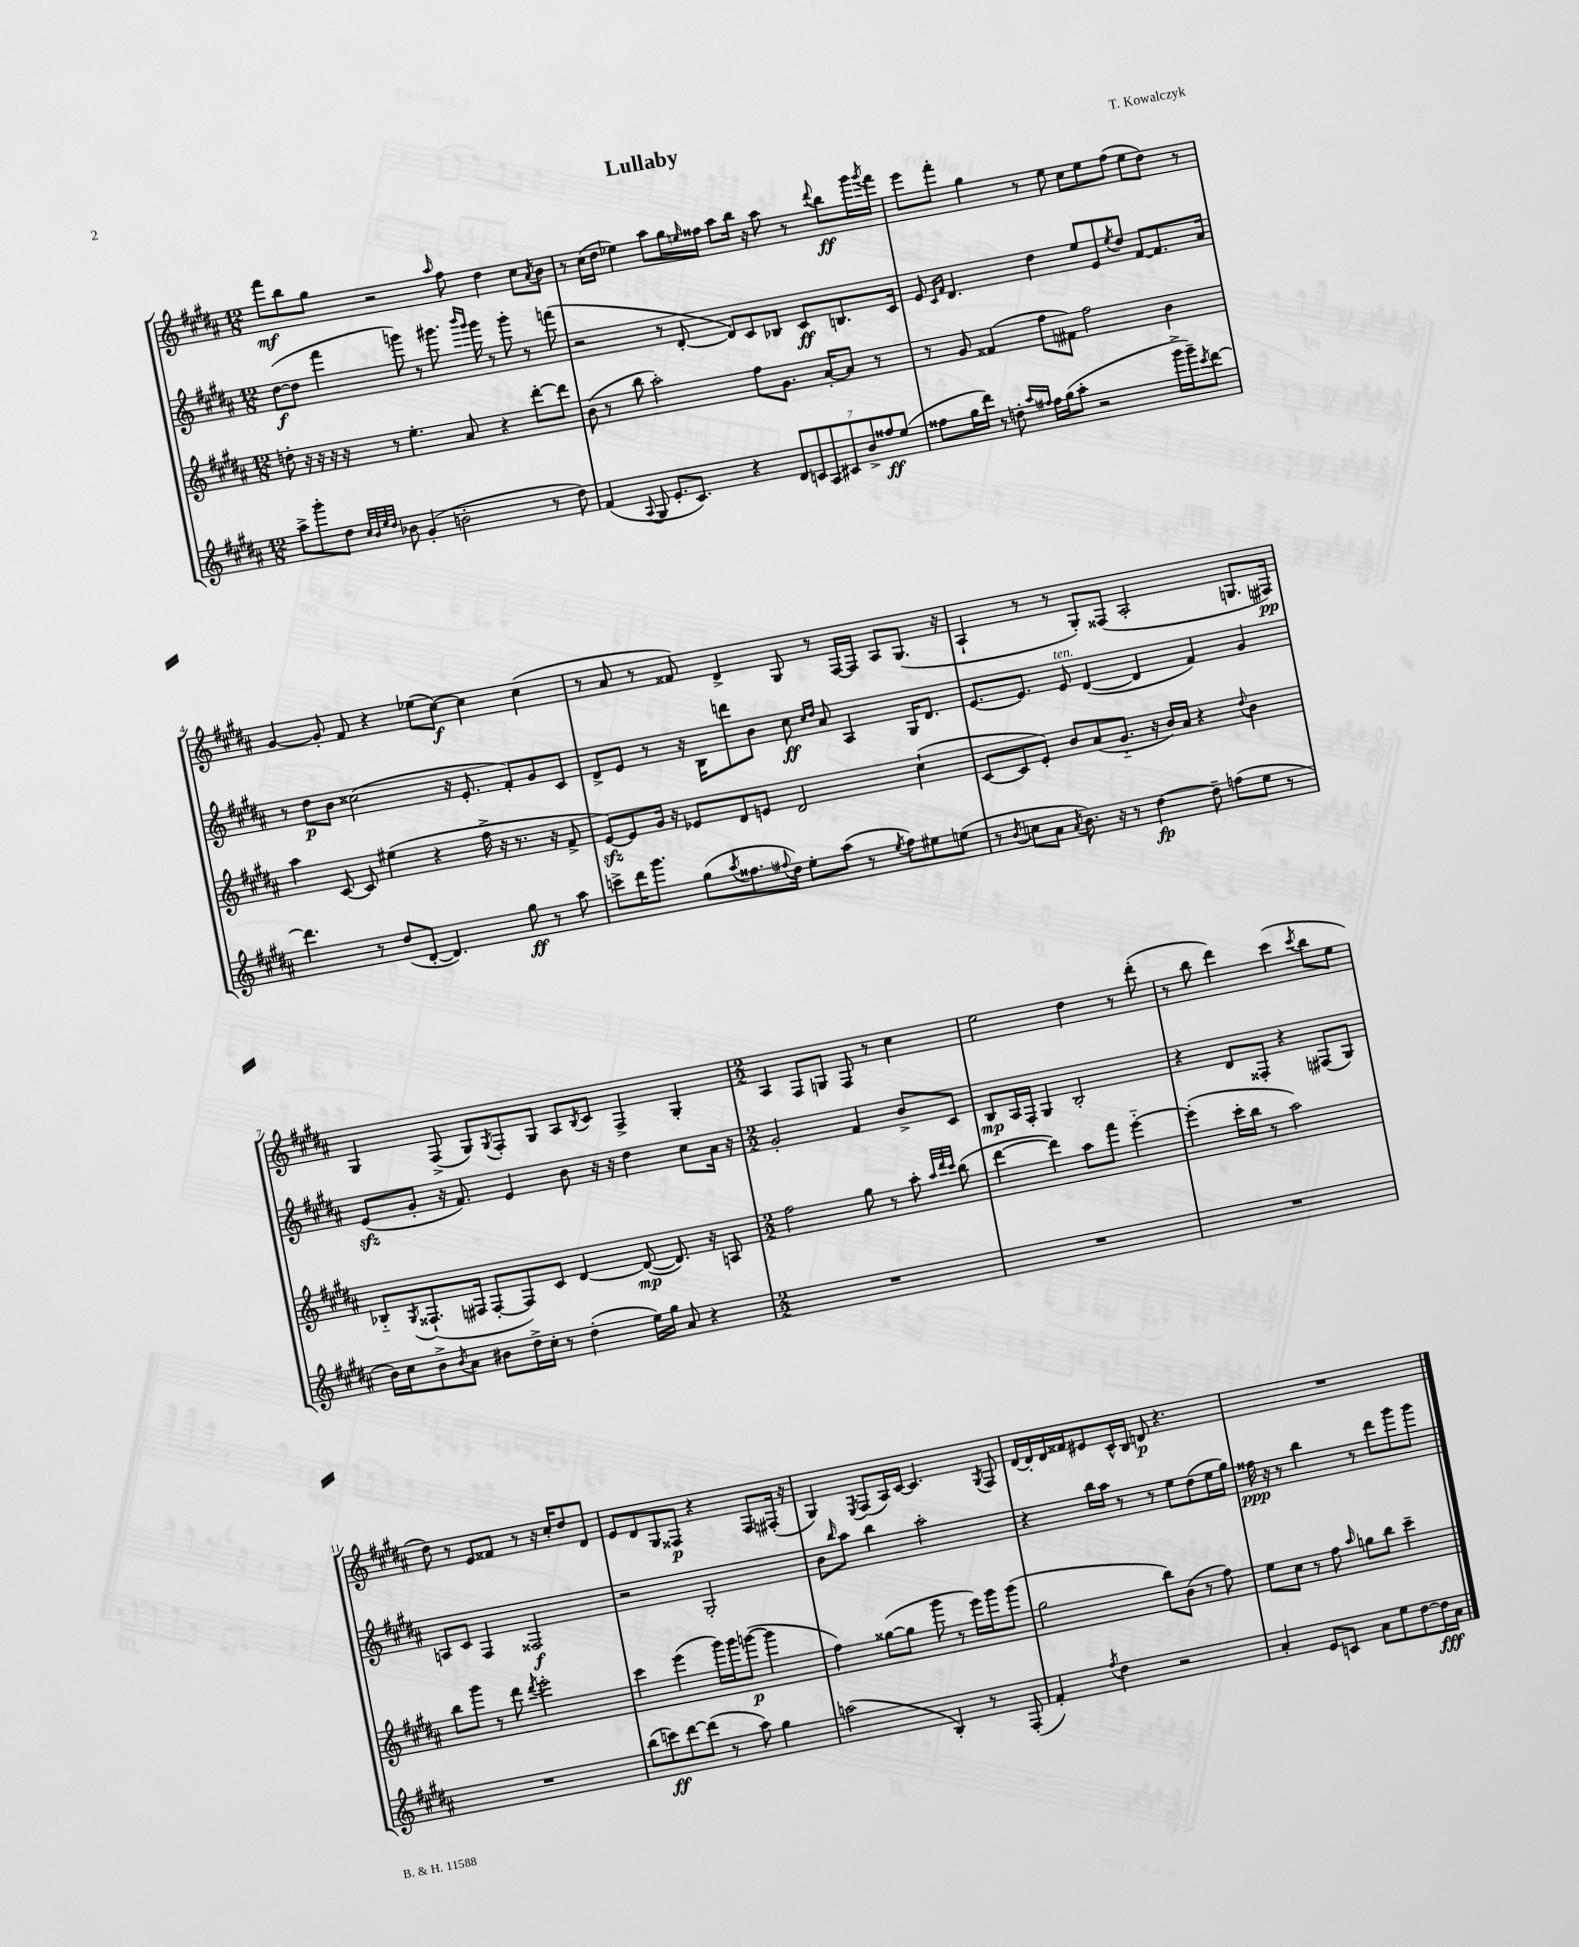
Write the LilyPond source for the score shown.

\header { title = "Lullaby" composer = "T. Kowalczyk" }
<<
\new StaffGroup <<
\new Staff = "s0" {
    \clef treble \key b \major \numericTimeSignature \time 12/8
    fis'''8\mf b''8 gis''8 r2 \grace { ais''16 } fis''8 dis''4 cis''8 \acciaccatura { ais'8 } b'8 |
    r8 cis''16( dis''16 ees''4) ais''8 gis''16 \grace { e''16 } fisis''16 ais''8 b''16 r16 ais''8 r8 \appoggiatura { dis'''8 } b''8\ff gis'''16 \acciaccatura { gis'''8 } fis'''16 |
    e'''8 fis'''8-. gis''4 r8 e''8 cis''8 e''8 fis''8( e''8 dis''8) r8 |
    gis'4~ gis'8-. fis'8 r4 ees''8( cis''8~\f) cis''4 cis''4( |
    r8 ais'8 r8 fisis'8) dis'4-> gis8 r8 fis16~ fis16 ais8 gis8.( r16 |
    ais4-! r8 r8 gis8-.) fisis8( ais2-. g8. fis16\pp) |
    gis4 fis8->( gis8) \acciaccatura { gis8 } fis8-. gis8 ais8 \acciaccatura { b8 } cis'8 fis4-> gis4-. |
    \numericTimeSignature \time 2/2 ais4 fis8 g8 fis8 r8 cis''4 |
    e''2 dis''4 r8 dis'''8-.( |
    r8 b''8 dis'''4) cis'''4( \acciaccatura { cis'''8 } b''8 e''8 |
    dis''8) r8 e'8 fisis'8 r8 r16 cis''16-. dis''8 dis'8 |
    e'8 dis'8 gis8 fisis8\p r4 fisis8 fis16-.( r16 |
    gis4) \acciaccatura { e8 } fis8( ais16) cis'16~ cis'4. \acciaccatura { gis8 } fis8 |
    dis'16~ dis'16-. dis'16 fisis'16 eis'8 cis'16-^ b16 d'8\p r4. |
    R1 \bar "|." |
}
\new Staff = "s1" {
    \clef treble \key b \major \numericTimeSignature \time 12/8
    dis''8~\f( dis''8 fis'''4 g'''8) r8 gis'''8. \grace { b'''16 gis'''16 } gis'''16 r8 gis'''8-. r8 f'''8( |
    r2 r8 dis'8~-. dis'8) cis'8 bes8 cis'8\ff b8. cis'16 |
    e'8 \grace { cis'16 fis'16 } dis'4. dis''4 e''8 e'8 \acciaccatura { e''8 } dis''8 fis'8~ fis'8. ais'16 |
    r8 dis''8\p b'8 cisis''2( r16 e'8.-. fis'8-.) gis'8 cis'8 |
    dis'8-> e'8 r8 r16 b16 d'''8 b'8 cis''8\ff \grace { cis''16 dis''16 } ais'8 ais4 gis16 dis'8. |
    e'8.~ e'8. e'8^\markup { \italic "ten." } dis'4~( dis'4 fis'4) gis'4 |
    e'8\sfz( gis'8-. r16 fis'8.) e'4 b'8 r16 r16 dis''4 cis''8 ais'16 r16 |
    \numericTimeSignature \time 2/2 gis'2-. fis'4 b'8-> cis'8 |
    b8\mp ais16 fis16-. gis4 b2-. |
    r4 dis'8 fisis8-. r4 fis8( gis8) |
    a8 cis'8 fis4 fisis2\f |
    r2 gis2-. |
    b'8 \grace { b''16 } ais''8 b''4 ais''2-. |
    r4 b''16 ais''16 r8 r8 e''8 dis''8( e''16 gis''16) |
    fisis''16\ppp r16 r8 b''4 r8 dis'''8 gis'''8 gis'''8 \bar "|." |
}
\new Staff = "s2" {
    \clef treble \key b \major \numericTimeSignature \time 12/8
    d''8-. r16 r16 r16 r16 r8 e''4.-. ais'8 r4 dis'''8~-. dis'''8 |
    b'8( r8 b''8 ais''2-.) fis''8 gis'8. ais'16~-. ais'8 r8 |
    r8 gis'8 fisis'4( fis''8 fis'8) fis''2 b'4 |
    ais''4 cis'8~ cis'8 eis''4( r4 fis''16-> r16 r8. r16 fis'8-> |
    e'8~\sfz) e'8 gis'16 r16 ees'8 dis'8 e'8 dis'2 cis''4-!( |
    cis'8~ cis'8 e'8-.) b'8 ais'8( gis'8.-_ r16 b'16) ais'16 r4 \appoggiatura { dis''8 } b'4 |
    bes8-_ \acciaccatura { gis8 } fisis8.-!( fis16 fis8~-. fis8) cis'8 dis'4~ dis'8~\mp( dis'8.) r16 a8 |
    \numericTimeSignature \time 2/2 fis''2 gis''8 r8 ais''8-. \grace { ais''32 dis'''32 cis'''32 } b''8( |
    dis'''4~ dis'''4) ais''8 fis'''8 e'''4~-_ |
    e'''4-.( cis'''16-. b''16 r8 ais''2) |
    b''8 gis'''8 r8 dis'''8 \acciaccatura { dis'''8 } e'''2-. |
    cis'''4 e'''4( gis'''16) gis'''16 g'''8~\p( g'''4 |
    fis''4) gisis''8~( gisis''8 gis'''8 r8 e'''16) gis'''16 gis'''8( |
    gis''2 b''8) b'8( r8 fis''8) |
    e''8 cis''8 r8 fis''8 \grace { ais''16 } g''8 b''8 cis'''4-- \bar "|." |
}
\new Staff = "s3" {
    \clef treble \key b \major \numericTimeSignature \time 12/8
    ais''8-> gis'''8-. dis''8 \grace { cis''32 b'32 e''32 dis''32 } bes'8 gis'4-.( b'2-. r8 dis''8) |
    fis'4( \appoggiatura { ais8 } gis8 e'8.-. cis'8.) r4 \tuplet 7/4 { dis'8 c'8 ais8 cis'8 b'8-> fisis''8\ff e''8( } |
    fisis''8 gis''16 dis'''16) r8 d''8-. \grace { ais''16 fis''16 } fis''16 gis''16( ais''8-. r2 gis'''16-> gis'''16--) \acciaccatura { cis'''8 } dis'''8~ |
    dis'''4. r8 dis''8( dis'8~-. dis'4.) gis''8\ff r8 ais''8 |
    c'''8-> dis'''16 gis'''8. gis''8( \acciaccatura { ais''8 } fisis''8. \appoggiatura { fis''8 } dis''16) e''8-. ais''8( r8 \acciaccatura { e''8 } fis''8) eis''8 e''8( |
    r8 \acciaccatura { b'8 } c''8 ais'8 \acciaccatura { ais'8 } b'8.) r16 r8 dis''4~\fp dis''8-- f''8( e''8 r8 |
    b'16) cis''16 b'8-> \acciaccatura { b'8 } ais'8 bis'8 dis''16-> cis''16-. r8 dis''4-.( e''16) gis''16 ais'8 r4 |
    \numericTimeSignature \time 2/2 R1 |
    R1 |
    R1 |
    R1 |
    b''8( c'''8\ff) dis'''8~ dis'''8( r8 ais''8) gis''4 |
    a''2( b4-.) r8 fis8-.( |
    fis'4-.) \acciaccatura { fis''8 } dis''4 r2 |
    ais'4-. e'8 c'8 ais'8 e''8 dis''8~ dis''16\fff ais'16 \bar "|." |
}
>>
>>
